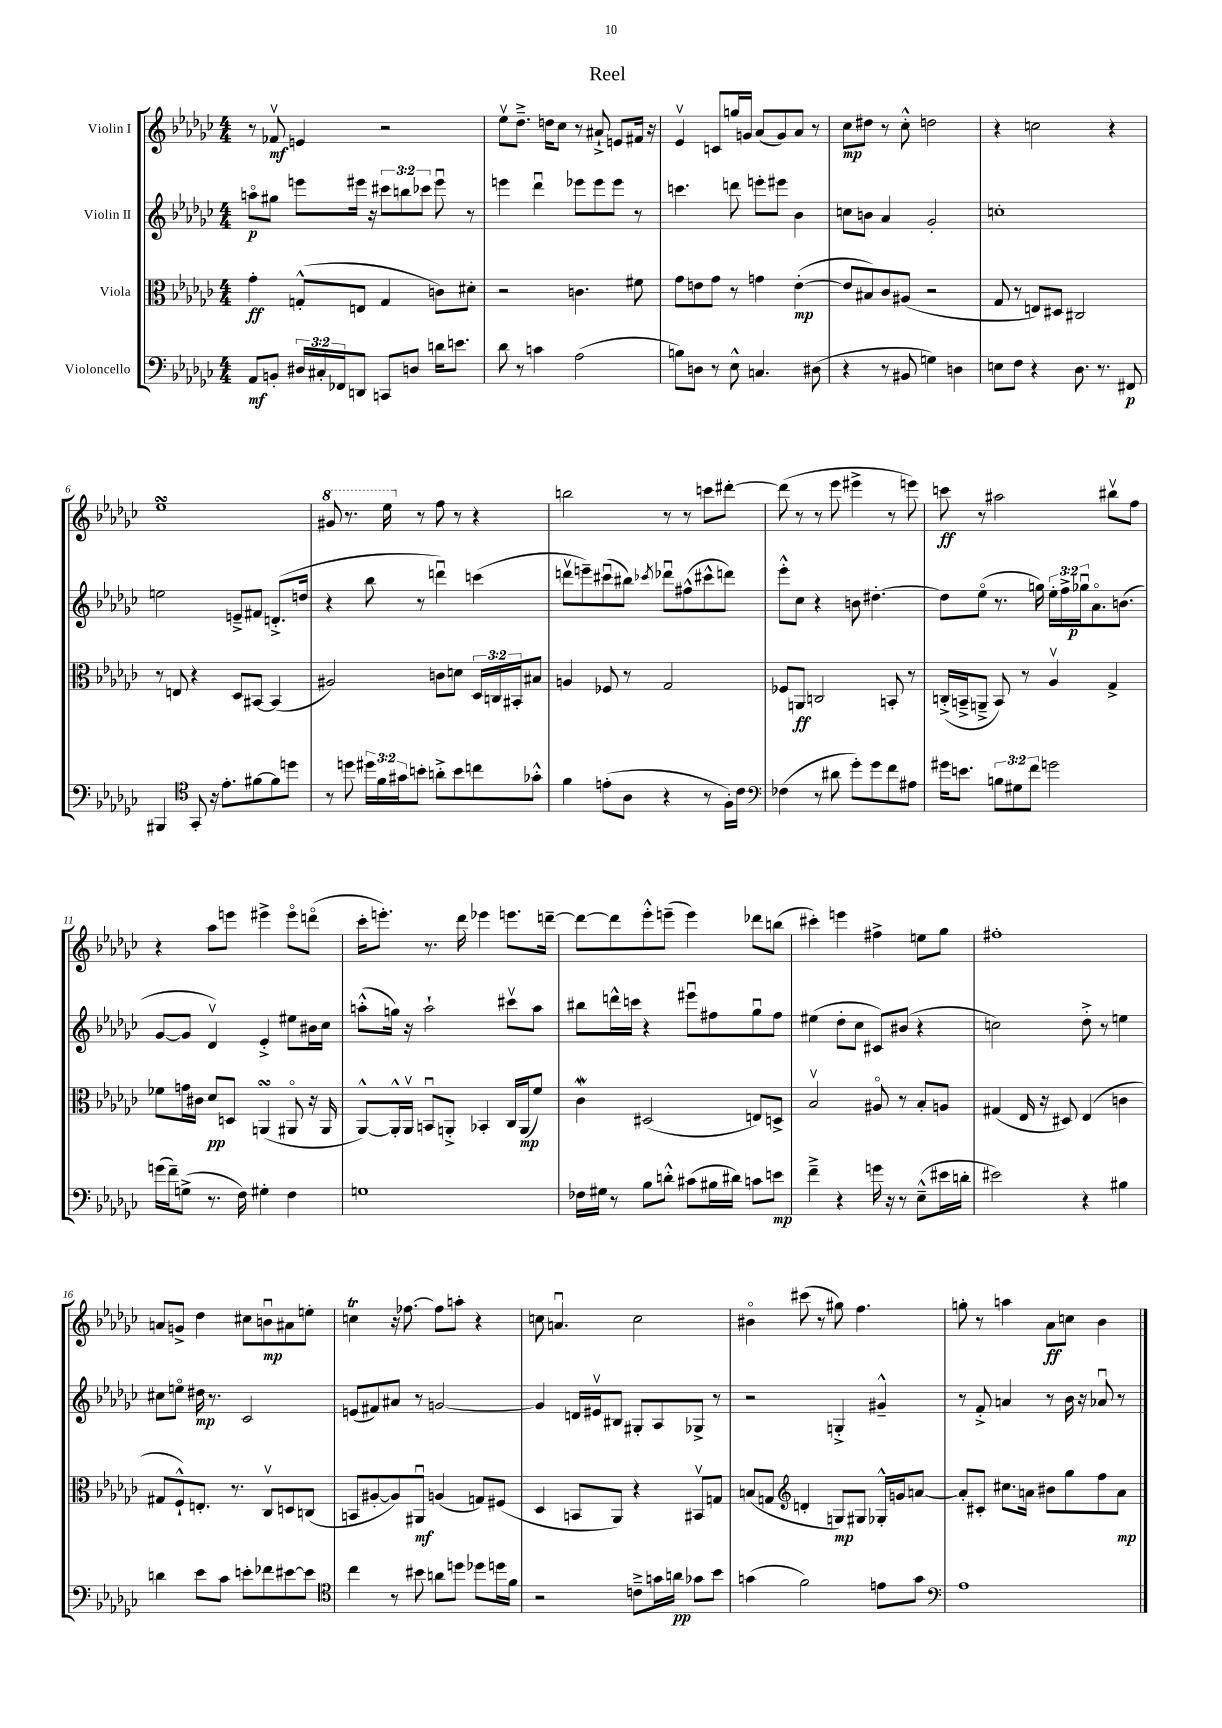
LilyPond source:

\header { title = "Reel" }
<<
\new StaffGroup <<
\new Staff = "s0" \with { instrumentName = "Violin I" } {
    \clef treble \key ges \major \numericTimeSignature \time 4/4
    r8 fes'8\upbow\mf e'4 r2 |
    ees''8\upbow des''8.---> d''16 ces''8 r8 ais'8-!-> e'8 fis'16 r16 |
    ees'4\upbow c'8 g''16 g'16 aes'8( g'8) aes'8 r8 |
    ces''8\mp dis''8 r8 ces''8-.-^ d''2 |
    r4 c''2 r4 |
    ees''1\turn |
    \ottava #1 gis''8 r8. ees'''16 \ottava #0 r8 f''8 r8 r4 |
    b''2 r8 r8 c'''8 dis'''8~-. |
    dis'''8( r8 r8 ees'''8 eis'''4-> r8 e'''8) |
    c'''8\ff r8 ais''2 bis''8\upbow f''8 |
    r4 aes''8 e'''8 eis'''4-> eis'''8\flageolet d'''8\flageolet( |
    ces'''16-. e'''8.-.) r8. des'''16 ees'''4 e'''8. d'''16~-- |
    d'''8~ d'''8 ees'''8-.-^ e'''8--( e'''4) des'''8 b''8( |
    cis'''4-.) e'''4 fis''4-> e''8 ges''8 |
    fis''1-. |
    a'8 g'8-> des''4 cis''8 b'8\downbow\mp ais'8 e''8-. |
    c''4\trill r16 fes''8.~ fes''8 a''8-. r4 |
    c''8 a'4.\downbow c''2 |
    bis'4\flageolet cis'''8( r8 gis''8) f''4. |
    g''8-. r8 a''4 aes'8\ff c''8 bes'4 \bar "|." |
}
\new Staff = "s1" \with { instrumentName = "Violin II" } {
    \clef treble \key ges \major \numericTimeSignature \time 4/4 \override Staff.TupletNumber.text = #tuplet-number::calc-fraction-text
    a''8\flageolet\p gis''8 e'''8 eis'''16 r16 \tuplet 3/2 { cis'''8 b''8 ces'''8 } eis'''8\downbow r8 |
    e'''4 des'''4\downbow ees'''8 ees'''8 ees'''8 r8 |
    c'''4. d'''8 e'''8-. eis'''8 bes'4 |
    c''8 b'8 aes'4 ges'2-. |
    c''1-. |
    e''2 e'8---> fis'8 d'8.-.->( d''16 |
    r4 bes''8 r8 d'''4\downbow) c'''4( |
    d'''8\upbow e'''8--) cis'''8\downbow( bis''8) \acciaccatura { ces'''8 } des'''8\downbow fis''8-^( cis'''8-^ d'''8) |
    ees'''8-.-^ ces''8 r4 b'8 dis''4.~-. |
    dis''8 ees''8\flageolet( r8. g''16) \tuplet 3/2 { ees''16-. f''16-> ges''16\downbow\p } aes'8.\flageolet b'8.( |
    ges'8~ ges'8 des'4\upbow) ees'4-.-> eis''8 bis'16 ces''16 |
    a''8-.-^( g''16) r16 a''2-! cis'''8\upbow a''8 |
    bis''8 d'''16-^ c'''16 r4 eis'''8\downbow fis''8 ges''8\downbow fis''8 |
    eis''4( des''8-. ces''8 cis'8) bis'8( r4 |
    c''2) des''8-.-> r8 e''4 |
    cis''8 e''8\flageolet dis''16\mp r8. ces'2 |
    e'8( fis'8) ais'8 r8 g'2~ |
    g'4 d'16 eis'16\upbow bis8 gis8-. aes8 ges8-> r8 |
    r2 g4-.-> gis'4---^ |
    r8 f'8-.-> a'4 r8 bes'16 r16 aes'8\downbow r8 \bar "|." |
}
\new Staff = "s2" \with { instrumentName = "Viola" } {
    \clef alto \key ges \major \numericTimeSignature \time 4/4 \override Staff.TupletNumber.text = #tuplet-number::calc-fraction-text
    ges'4-.\ff g8-.-^( e8 g4 c'8) dis'8-. |
    r2 c'4. fis'8 |
    ges'8 e'8 ges'8 r8 g'4 e'4~-.\mp( |
    e'8 bis8) ces'8 ais8( r2 |
    ges8 r8 e8) dis8 cis2 |
    r8 e8 r4 des8 bis,8~ bis,4( |
    ais2) c'8 d'8 \tuplet 3/2 { des16 c16 bis,16-. } bis8 |
    a4 fes8 r8 ges2 |
    fes8 a,8\ff c2 b,8-. r8 |
    c16-.->( b,16---> a,8---> b,8) r8 aes4\upbow ges4-> |
    fes'8 g'16 cis'16 des'8\pp d8 a,4\turn( ais,8\flageolet r16 ais,16 |
    aes,8~-^) aes,16-.-^ aes,16\upbow b,8\downbow a,8-.-> bes,4-. ces16 a,16\mp( f'8) |
    ces'4\mordent dis2( e8) d8-> |
    bes2\upbow ais8\flageolet r8 bes8-. a8 |
    gis4( ees16 r16 dis8) ees4( c'4 |
    gis8 f8-!-^) e8.-. r8. ces8\upbow d8 c8( |
    b,8 ais8~-. ais8) ais,8\downbow\mf a4( g8) fis8( |
    des4 b,8 aes,8) r4 bis,8\upbow g8 |
    b8( g8 \clef treble d'4-. g8\mp) gis8 ges16-.-^ g'16 a'8~ |
    a'8-. cis'8-. cis''8. a'16 bis'8 ges''8 f''8 a'8\mp \bar "|." |
}
\new Staff = "s3" \with { instrumentName = "Violoncello" } {
    \clef bass \key ges \major \numericTimeSignature \time 4/4 \override Staff.TupletNumber.text = #tuplet-number::calc-fraction-text
    aes,8\mf b,8-. \tuplet 3/2 { dis16 cis16-. fes,16 } d,8 c,8 d8 d'16 e'8. |
    des'8 r8 c'4 aes2( |
    b8) d8 r8 ees8-^ c4. dis8( |
    r4 r8 bis,8 g4) d4 |
    e8 f8 r4 des8. r8. fis,8\p |
    bis,,4 \clef tenor ges,8-. r16 ees'8.-. fis'8~ fis'8 d''8 |
    r8 d''8 \tuplet 3/2 { dis''16 f'16 gis'16 } b'8-. a'8-.-> b'8 c''8 ges'8-.-^ |
    f'4 e'8-.( aes8 r4 r8 f16-.) ces'16 |
    \clef bass fes4( r8 dis'8 ges'8-.) ges'8 f'8 ais8 |
    gis'16 e'8. \tuplet 3/2 { b8 gis8 f'8 } g'2 |
    g'16( f'16--) g8->( r8. f16) gis4-. f4 |
    g1 |
    fes16 gis16 r8 bes8 d'8-.-^ cis'8( bis16 dis'16) c'8 e'8\mp |
    f'4---> r4 g'16 r16 r8 ees8---^( eis'16 d'16-. |
    eis'2) r4 bis4 |
    d'4 ees'8 ces'8 e'8-. fes'8 eis'8~ eis'8 |
    \clef tenor ces''4 r8 bis'8 a'8 d''8 des''8 d''16 f'16 |
    r2 c'8---> g'16 a'16\pp ges'8 bes'8 |
    g'4( f'2) e'8 g'8 |
    \clef bass aes1 \bar "|." |
}
>>
>>
